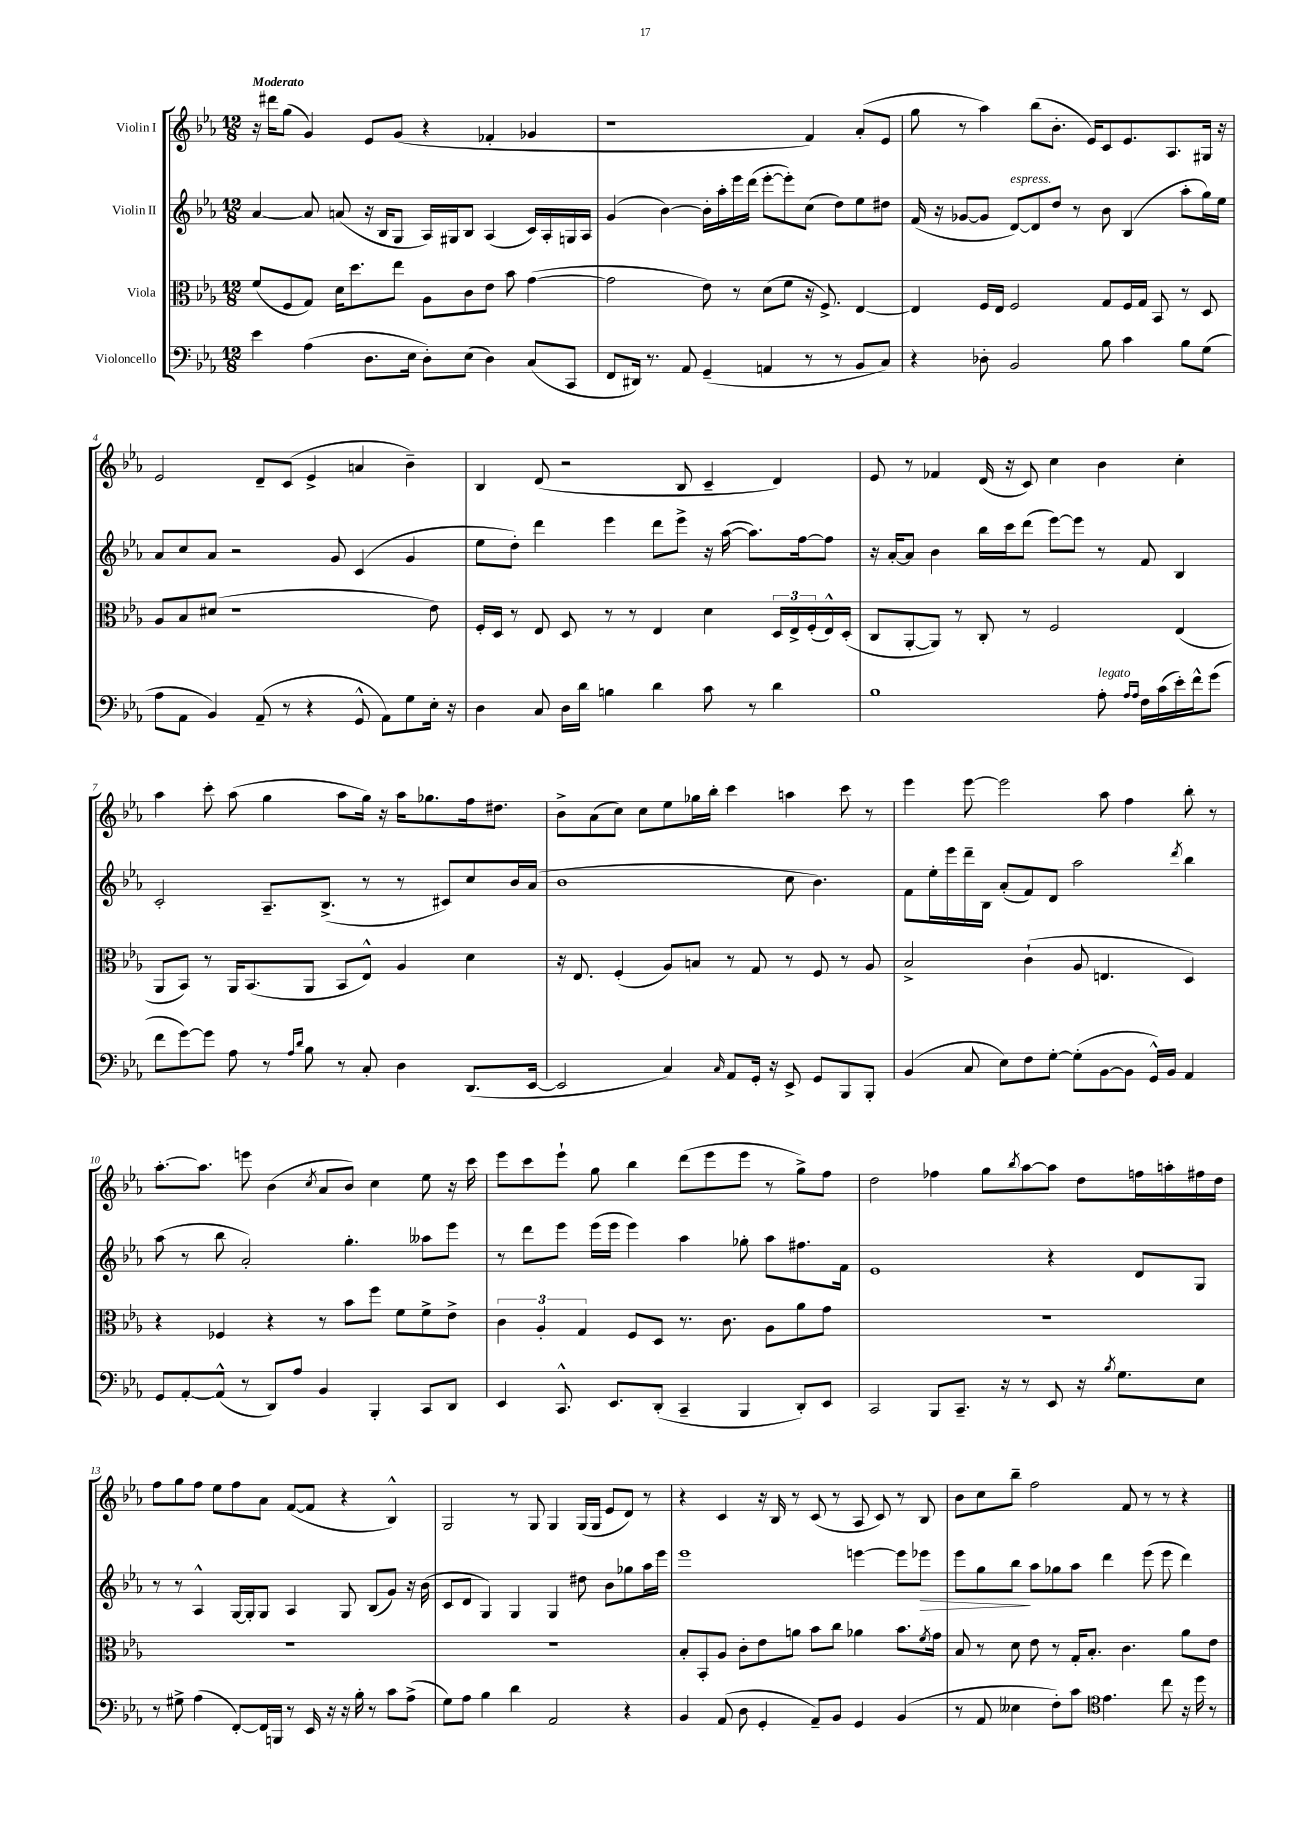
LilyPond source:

<<
\new StaffGroup <<
\new Staff = "s0" \with { instrumentName = "Violin I" } {
    \clef treble \key ees \major \numericTimeSignature \time 12/8 \tempo "Moderato"
    r16 dis'''16 g''8( g'4) ees'8 g'8( r4 fes'4-. ges'4 |
    r1 f'4) aes'8-.( ees'8 |
    g''8 r8 aes''4) bes''8( bes'8.-. ees'16) c'8 ees'8. aes8. gis16 r16 |
    ees'2 d'8-- c'8( ees'4-> a'4 bes'4--) |
    bes4 d'8( r2 bes8 c'4-- d'4) |
    ees'8 r8 fes'4 d'16( r16 c'8) c''4 bes'4 c''4-. |
    aes''4 c'''8-. aes''8( g''4 aes''8 g''16) r16 aes''16 ges''8. f''16 dis''8. |
    bes'8-> aes'8( c''8) c''8 ees''8 ges''16 bes''16-. c'''4 a''4 c'''8 r8 |
    ees'''4 ees'''8~ ees'''2 aes''8 f''4 bes''8-. r8 |
    aes''8.~-. aes''8. e'''8 bes'4( \acciaccatura { c''8 } aes'8 bes'8) c''4 ees''8 r16 c'''16 |
    ees'''8 c'''8 ees'''8-! g''8 bes''4 d'''8( ees'''8 ees'''8 r8 g''8->) f''8 |
    d''2 fes''4 g''8 \acciaccatura { bes''8 } aes''8~ aes''8 d''8 f''16 a''16-. fis''16 d''16 |
    f''8 g''8 f''8 ees''8 f''8 aes'8 f'8~( f'8 r4 bes4-^) |
    g2 r8 g8 g4 g16( g16 ees'8 d'8) r8 |
    r4 c'4 r16 bes16 r8 c'8( r8 aes8 c'8) r8 bes8 |
    bes'8 c''8 bes''8-- f''2 f'8 r8 r8 r4 \bar "|." |
}
\new Staff = "s1" \with { instrumentName = "Violin II" } {
    \clef treble \key ees \major \numericTimeSignature \time 12/8
    aes'4~ aes'8 a'8( r16 bes16 g8 aes16) gis16 bes8 aes4( c'16) aes16-. g16 aes16 |
    g'4( bes'4~) bes'16-. aes''16-. ees'''16 d'''16( ees'''8~-. ees'''8-.) c''8( d''8) ees''8 dis''8 |
    f'16( r16 ges'8~ ges'8 d'8~^\markup { \italic "espress." }) d'8 d''8 r8 bes'8 bes4( aes''8-. g''16) ees''16 |
    aes'8 c''8 aes'8 r2 g'8 c'4( g'4 |
    ees''8 d''8-.) d'''4 ees'''4 d'''8 ees'''8-> r16 aes''16~( aes''8.) f''16~ f''8 |
    r16 aes'16~-. aes'8 bes'4 bes''16 c'''16 d'''8( ees'''8~) ees'''8 r8 f'8 bes4 |
    c'2-. aes8.-- bes8.->( r8 r8 cis'8) c''8 bes'16 aes'16( |
    bes'1 c''8 bes'4.) |
    f'8 ees''16-. ees'''16 d'''16-- bes16 aes'8-.( f'8) d'8 aes''2 \acciaccatura { d'''8 } bes''4 |
    aes''8( r8 bes''8 aes'2-.) g''4.-. aeses''8 ees'''8 |
    r8 d'''8 ees'''8 ees'''16( ees'''16 ees'''4) aes''4 ges''8-. aes''8 fis''8. f'16 |
    ees'1 r4 d'8 g8 |
    r8 r8 aes4-^ g16~ g16-. g8 aes4 g8 bes8( g'8) r16 bes'16( |
    c'8 d'8 g4) g4 g4 dis''8 bes'8 ges''8 aes''16 ees'''16 |
    ees'''1 e'''4~ e'''8 ees'''8\> |
    ees'''8 g''8 bes''8\! aes''8 ges''8 aes''8 d'''4 ees'''8( ees'''8 d'''4) \bar "|." |
}
\new Staff = "s2" \with { instrumentName = "Viola" } {
    \clef alto \key ees \major \numericTimeSignature \time 12/8
    f'8( f8 g8) d'16 d''8. ees''8 aes8 c'8 ees'8 bes'8 g'4~( |
    g'2 ees'8) r8 d'8( f'8 r16 f8.->) ees4~ |
    ees4 f16 ees16 f2 g8 f16 g16 bes,8 r8 d8 |
    aes8 bes8 dis'8( r1 ees'8) |
    f16-. d16 r8 ees8 d8 r8 r8 ees4 d'4 \tuplet 3/2 { d16 ees16-> f16-.( } ees16-^) d16-.( |
    c8 aes,8~-. aes,8) r8 c8-. r8 f2 ees4( |
    aes,8 bes,8) r8 aes,16 bes,8.( aes,8 bes,8 ees8-^) aes4 d'4 |
    r16 ees8. f4-.( aes8) b8 r8 g8 r8 f8 r8 aes8 |
    bes2-> c'4-!( aes8 e4. d4) |
    r4 fes4 r4 r8 bes'8 f''8 f'8 f'8-> ees'8-> |
    \tuplet 3/2 { c'4 aes4-. g4 } f8 d8 r8. c'8. aes8 aes'8 g'8 |
    R1. |
    R1. |
    R1. |
    bes8-. bes,8-. aes8 c'8-. ees'8 a'8 bes'8 c''8 aes'4 bes'8. \acciaccatura { f'8 } g'16 |
    bes8 r8 d'8 ees'8 r8 g16-. bes8.-. c'4. aes'8 ees'8 \bar "|." |
}
\new Staff = "s3" \with { instrumentName = "Violoncello" } {
    \clef bass \key ees \major \numericTimeSignature \time 12/8
    ees'4 aes4( d8. ees16 d8-.) ees8( d4) c8( c,8 |
    f,8 dis,16) r8. aes,8 g,4--( a,4 r8 r8 bes,8 c8) |
    r4 des8-. bes,2 bes8 c'4 bes8 g8( |
    aes8 aes,8 bes,4) aes,8--( r8 r4 g,8-^ aes,8) g8 ees16-. r16 |
    d4 c8 d16 d'16 b4 d'4 c'8 r8 d'4 |
    bes1 aes8-.^\markup { \italic "legato" } \grace { aes16 aes16 } f16 c'16( ees'16-.) f'16-^ g'8( |
    f'8 g'8~) g'8 aes8 r8 \grace { aes16 d'16 } bes8 r8 c8-. d4 d,8.( ees,16~ |
    ees,2 c4) \grace { c16 } aes,8 g,16-. r16 ees,8-> g,8 bes,,8 bes,,8-. |
    bes,4( c8 ees8) f8 g8~-. g8-.( bes,8~ bes,8 g,16-^) bes,16 aes,4 |
    g,8 aes,8~-. aes,8-^( r8 d,8) aes8 bes,4 bes,,4-. c,8 d,8 |
    ees,4 c,8.-^ ees,8. d,8-.( c,4-- bes,,4 d,8-.) ees,8 |
    c,2 bes,,8 c,8.-- r16 r8 ees,8 r16 \acciaccatura { bes8 } g8. ees8 |
    r8 gis8-> aes4( f,8~-.) f,16 b,,16 r8 ees,16 r16 r16 bes16-. r8 c'8 aes8->( |
    g8) aes8 bes4 d'4 aes,2 r4 |
    bes,4 aes,8( d8 g,4-. aes,8--) bes,8 g,4 bes,4( |
    r8 aes,8 eeses4 f8-.) c'8 \clef tenor ees'4. c''8 r16 d''16 r8 \bar "|." |
}
>>
>>
